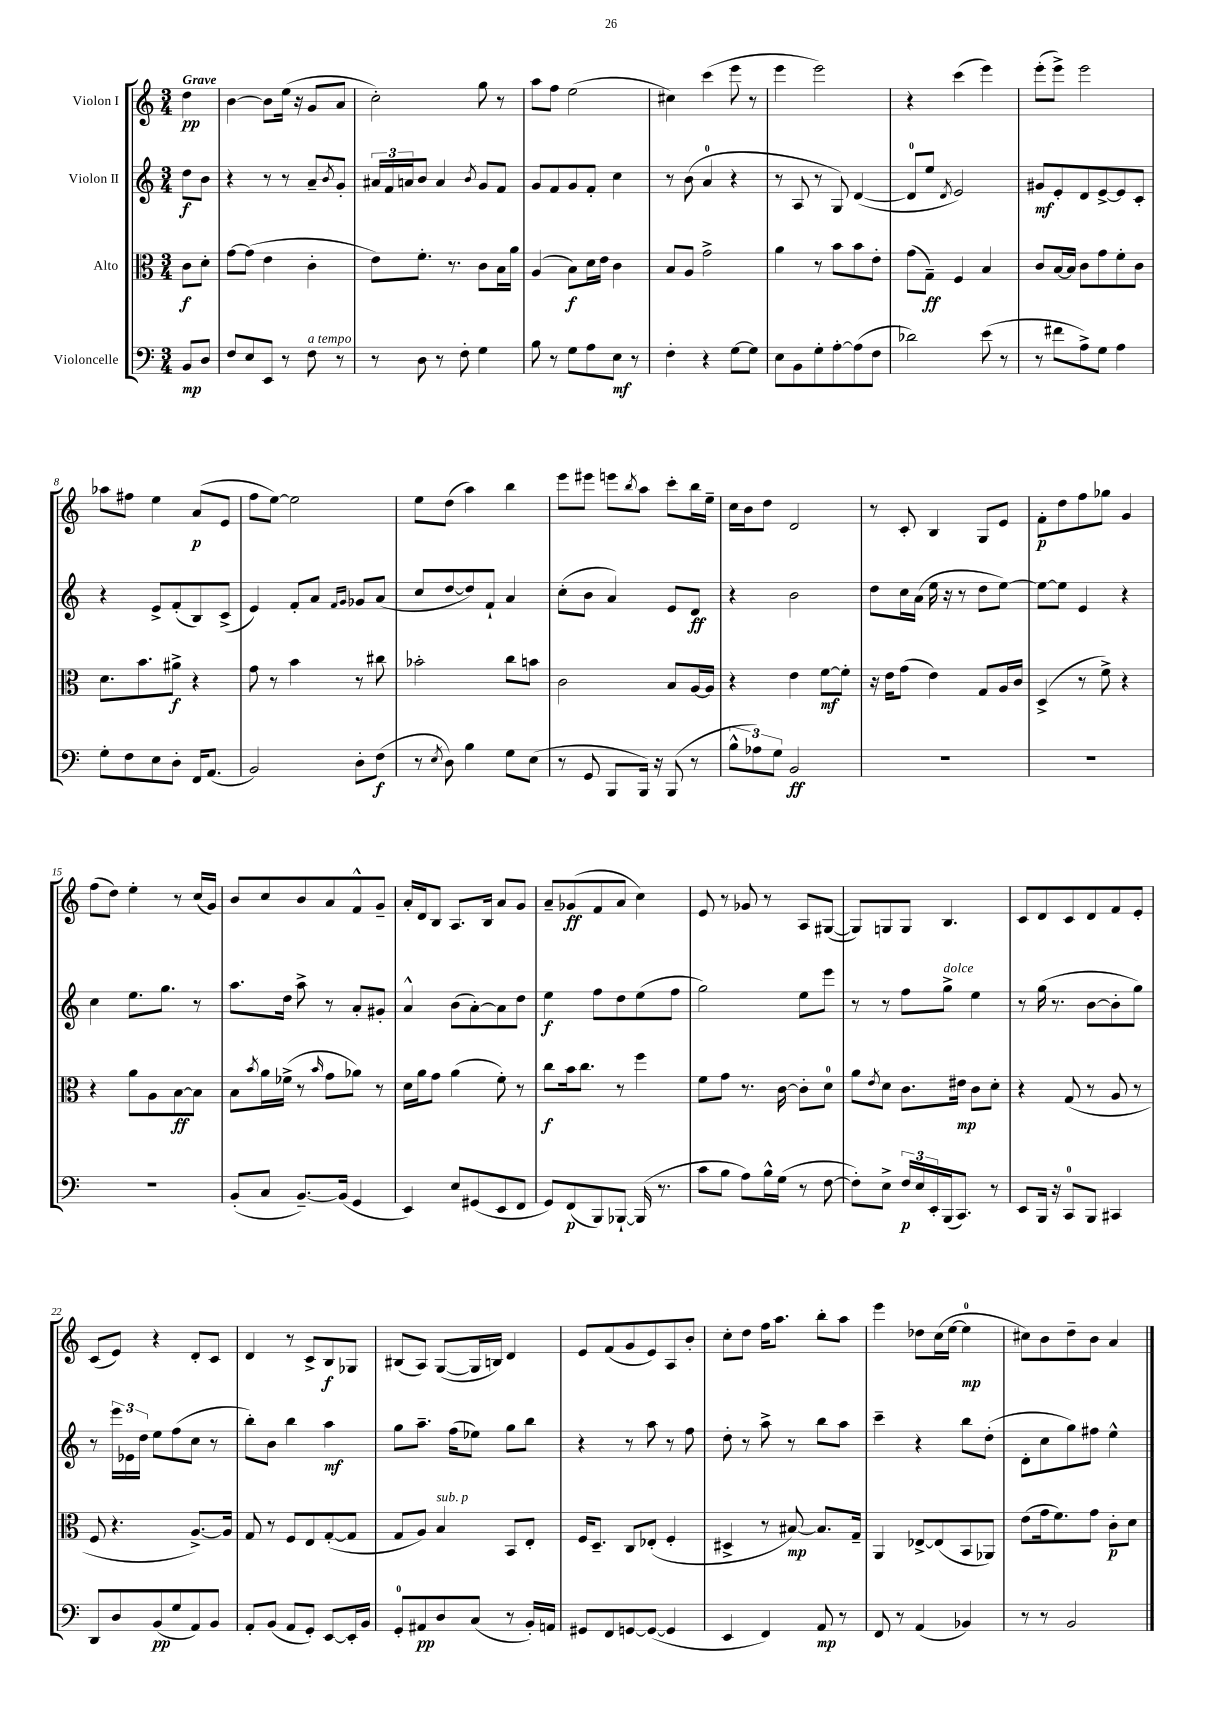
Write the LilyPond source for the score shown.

<<
\new StaffGroup <<
\new Staff = "s0" \with { instrumentName = "Violon I" } {
    \clef treble \key c \major \numericTimeSignature \time 3/4 \partial 4 \tempo "Grave"
    d''4\pp |
    b'4~ b'8 e''16( r16 g'8 a'8 |
    c''2-.) g''8 r8 |
    a''8 f''8 e''2( |
    cis''4) c'''4( e'''8 r8 |
    e'''4 e'''2) |
    r4 c'''4( e'''4) |
    e'''8-.( e'''8->) e'''2 |
    aes''8 fis''8 e''4 a'8\p( e'8 |
    f''8 e''8~) e''2 |
    e''8 d''8( a''4) b''4 |
    e'''8 eis'''8 e'''8 \acciaccatura { b''8 } a''8 c'''8-. b''16 e''16-- |
    c''16 b'16 d''8 d'2 |
    r8 c'8-. b4 g8 e'8 |
    f'8-.\p d''8 f''8 ges''8 g'4 |
    f''8( d''8) e''4-. r8 c''16( g'16) |
    b'8 c''8 b'8 a'8 f'8-^ g'8-- |
    a'16-. d'16 b8 a8. b16 a'8 g'8 |
    a'8-- ges'8\ff( f'8 a'8 c''4) |
    e'8 r8 ges'8 r8 a8 gis8~( |
    gis8) g8 g8 b4. |
    c'8 d'8 c'8 d'8 f'8 e'8-. |
    c'8( e'8) r4 d'8-. c'8 |
    d'4 r8 c'8-> b8\f ges8 |
    bis8( a8) g8~( g16 b16) d'4 |
    e'8 f'8( g'8 e'8) a8 b'8-. |
    c''8-. d''8 f''16 a''8. b''8-. a''8 |
    e'''4 des''8 c''16( e''16~ e''4-0\mp |
    cis''8) b'8 d''8-- b'8 a'4 \bar "|." |
}
\new Staff = "s1" \with { instrumentName = "Violon II" } {
    \clef treble \key c \major \numericTimeSignature \time 3/4 \partial 4
    d''8\f b'8 |
    r4 r8 r8 a'8-- \acciaccatura { b'8 } g'8-. |
    \tuplet 3/2 { ais'16 f'16 a'16 } b'8 a'4 \acciaccatura { b'8 } g'8 f'8 |
    g'8 f'8 g'8 f'8-. c''4 |
    r8 b'8( a'4-0 r4 |
    r8 a8 r8 g8) d'4~( |
    d'8-0 e''8 \acciaccatura { d'8 } e'2) |
    gis'8\mf e'8-. d'8 e'8~-> e'8 c'8-. |
    r4 e'8-> f'8-.( b8) c'8->( |
    e'4) f'8-. a'8 \grace { f'16 g'16 } ges'8 a'8( |
    c''8 d''8~ d''8) f'8-! a'4 |
    c''8-.( b'8 a'4) e'8 d'8\ff |
    r4 b'2 |
    d''8 c''16 a'16( e''16 r16 r8 d''8 e''8~) |
    e''8~ e''8 e'4 r4 |
    c''4 e''8. g''8. r8 |
    a''8. d''16 a''8-> r8 a'8-. gis'8-. |
    a'4-^ b'8( a'8~-.) a'8 d''8 |
    e''4\f f''8 d''8 e''8( f''8 |
    g''2) e''8 e'''8 |
    r8 r8 f''8 g''8->^\markup { \italic "dolce" } e''4 |
    r8 g''16( r8. b'8~ b'8-. g''8) |
    r8 \tuplet 3/2 { e'''16 ees'16 d''16 } e''8 f''8( c''8 r8 |
    b''8-.) b'8 b''4 a''4\mf |
    g''8 a''8.-- f''16( ees''8) g''8 b''8 |
    r4 r8 a''8 r8 f''8 |
    d''8-. r8 a''8-> r8 b''8 a''8 |
    c'''4-- r4 b''8 d''8-.( |
    d'8-. c''8 g''8) fis''8 e''4-^ \bar "|." |
}
\new Staff = "s2" \with { instrumentName = "Alto" } {
    \clef alto \key c \major \numericTimeSignature \time 3/4 \partial 4
    c'8\f d'8-. |
    g'8~ g'8( e'4 c'4-. |
    e'8) f'8.-. r8. c'8 b16 a'16 |
    a4( b8\f) d'16 e'16 c'4 |
    b8 a8 g'2-> |
    a'4 r8 b'8 b'8 e'8-. |
    g'8( g8--\ff) f4 b4 |
    c'8 b16~ b16 c'8 g'8 f'8-. c'8 |
    d'8. b'8. ais'8->\f r4 |
    g'8 r8 b'4 r8 cis''8 |
    bes'2-. c''8 b'8 |
    c'2 b8 a16~ a16 |
    r4 e'4 f'8~\mf f'8-. |
    r16 e'16 g'8( e'4) g8 a16 c'16 |
    d4->( r8 f'8->) r4 |
    r4 a'8 a8 b8~\ff b8 |
    b8 \acciaccatura { b'8 } a'16 fes'16->( r8 \grace { b'16 } g'8 aes'8) r8 |
    d'16 a'16 g'8 a'4( f'8-.) r8 |
    c''8\f b'16 c''8. r8 f''4 |
    f'8 g'8 r8. c'16~ c'8-. d'8-0 |
    a'8 \acciaccatura { e'8 } d'8 c'8. eis'16\mp c'8 d'8-. |
    r4 g8( r8 a8 r8 |
    f8 r4. a8.~->) a16 |
    g8 r8 f8 e8 g8~-.( g8 |
    g8 a8) b4^\markup { \italic "sub. p" } b,8 e8-. |
    f16 d8.-- c8 ees8-.( f4-. |
    dis4-> r8 bis8~\mp) bis8. g16-- |
    a,4 ees8~-> ees8( b,8 aes,8) |
    e'8( g'16 f'8.) g'8 c'8-.\p d'8 \bar "|." |
}
\new Staff = "s3" \with { instrumentName = "Violoncelle" } {
    \clef bass \key c \major \numericTimeSignature \time 3/4 \partial 4
    b,8\mp d8 |
    f8 e8 e,8 r8 f8^\markup { \italic "a tempo" } r8 |
    r8 d8 r8 f8-. g4 |
    b8 r8 g8 a8 e8\mf r8 |
    f4-. r4 g8~ g8 |
    e8 b,8 g8-. a8~-. a8( f8 |
    des'2) e'8( r8 |
    r8 fis'8 a8->) g8 a4 |
    g8-. f8 e8 d8-. f,16 a,8.( |
    b,2) d8-. f8\f( |
    r8 \acciaccatura { e8 } d8) b4 g8 e8( |
    r8 g,8 b,,8 b,,16) r16 b,,8( r8 |
    \tuplet 3/2 { b8-^ aes8) g8 } b,2\ff |
    R2. |
    R2. |
    R2. |
    b,8-.( c8 b,8.~--) b,16( g,4 |
    e,4) e8 gis,8( e,8 f,8 |
    g,8) f,8\p( b,,8) bes,,8~-! bes,,16( r8. |
    c'8 b8 a8) b16-^ g16( r8 f8~ |
    f8-.) e8-> \tuplet 3/2 { f16\p e16 e,16-. } b,,16( c,8.) r8 |
    e,8 b,,16 r16 c,8-0 b,,8 cis,4 |
    d,8 d8 b,8\pp( g8 a,8) b,8 |
    a,8-. b,8( a,8 g,8-.) e,8~ e,16-. b,16 |
    g,8-0-. ais,8\pp d8 c8( r8 b,16-.) a,16 |
    gis,8 f,8 g,8~ g,8~( g,4 |
    e,4 f,4) a,8\mp r8 |
    f,8 r8 a,4( bes,4) |
    r8 r8 b,2 \bar "|." |
}
>>
>>
